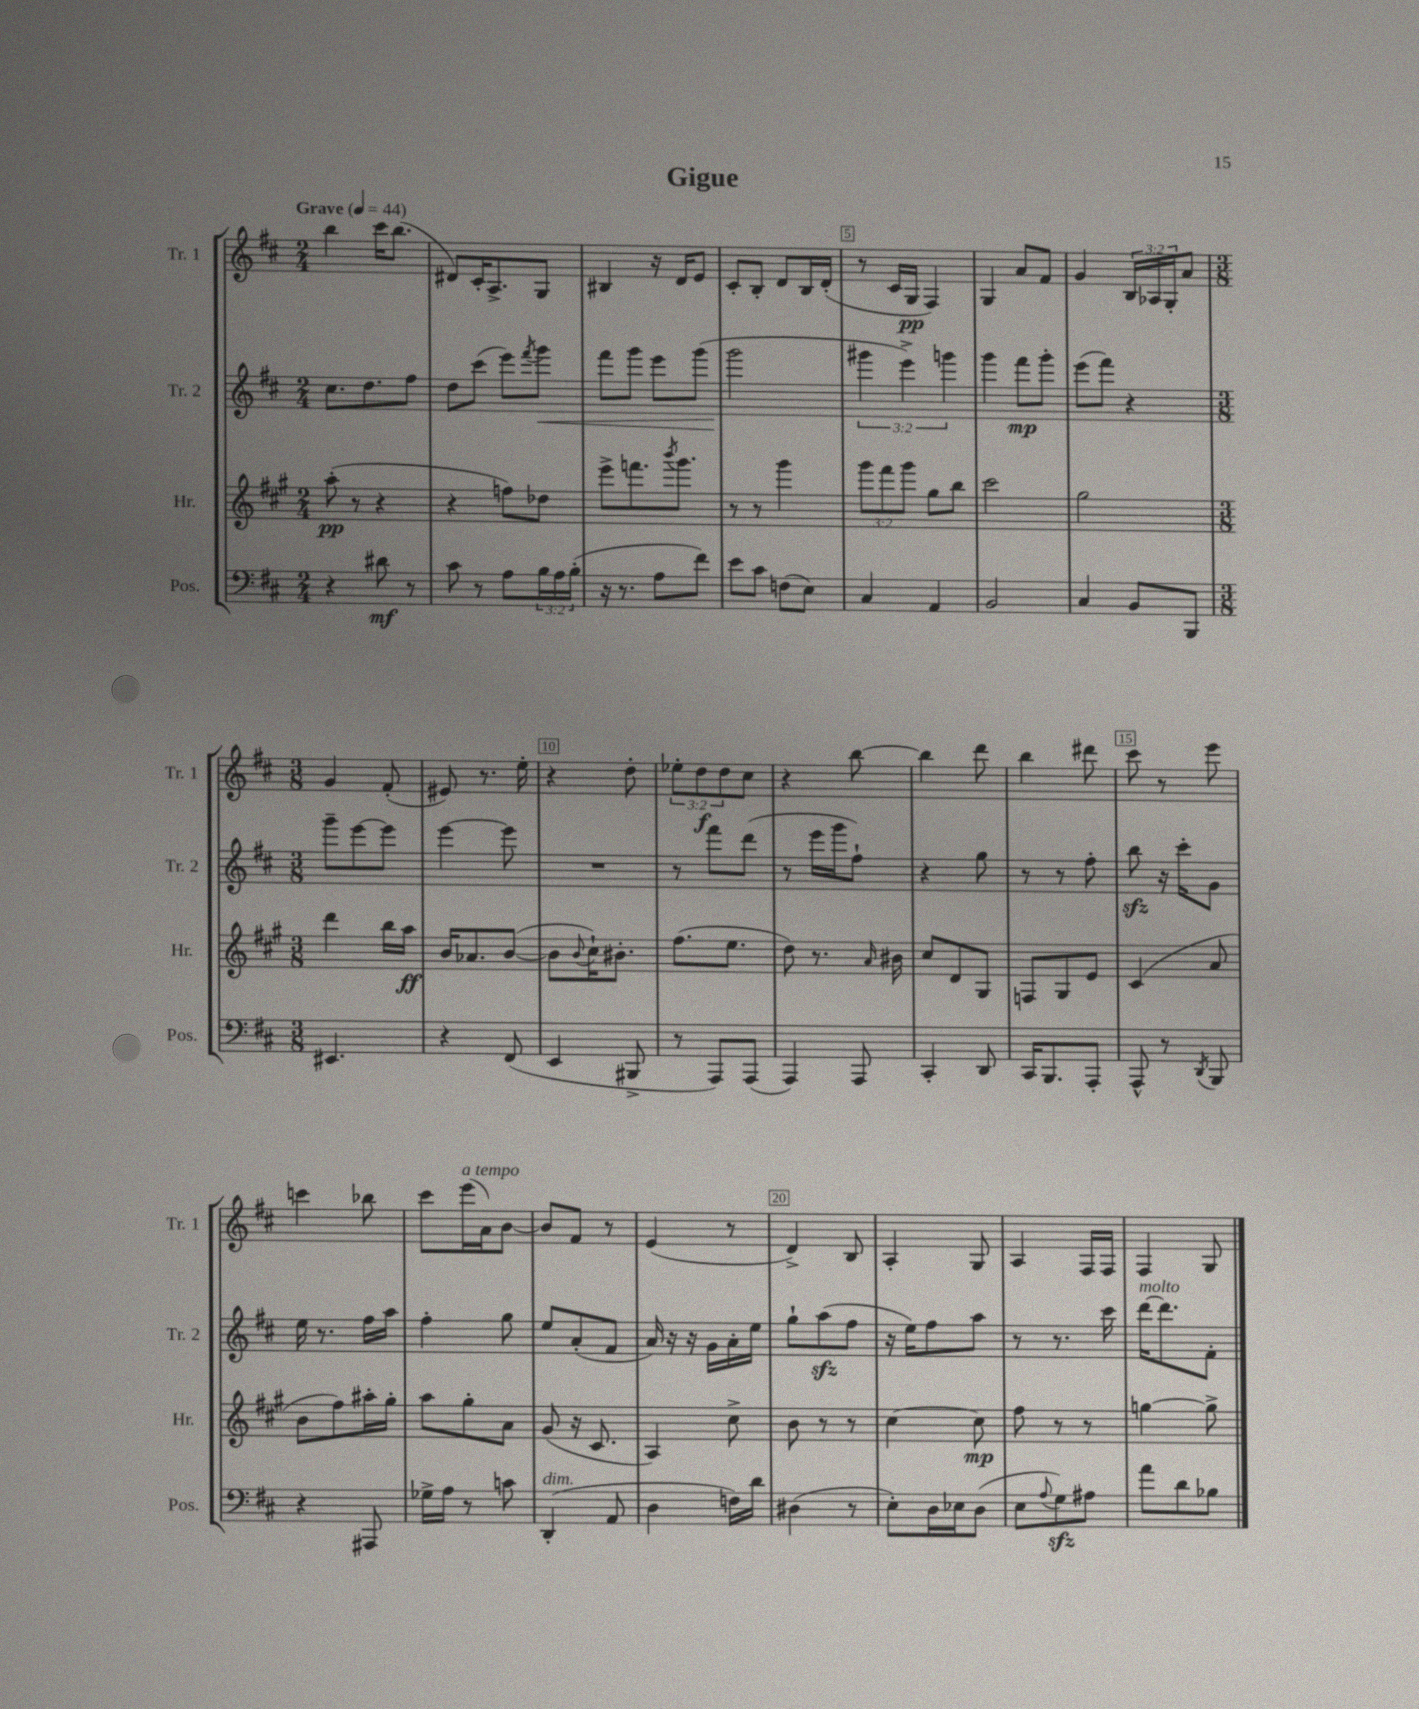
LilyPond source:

\header { title = "Gigue" }
<<
\new StaffGroup <<
\new Staff = "s0" \with { instrumentName = "Tr. 1" shortInstrumentName = "Tr. 1" } {
    \clef treble \key d \major \numericTimeSignature \time 2/4 \override Staff.TupletNumber.text = #tuplet-number::calc-fraction-text \tempo "Grave" 4 = 44
    b''4 cis'''16 b''8.( |
    dis'8) cis'16-. a8.-> g8 |
    bis4 r16 d'16 e'8 |
    cis'8-. b8-. d'8 b16 d'16-.( |
    r8 cis'16 g16\pp fis4) |
    g4 a'8 fis'8 |
    g'4 \tuplet 3/2 { b16 aes16 g16-. } a'8 |
    \numericTimeSignature \time 3/8 g'4 fis'8-.( |
    eis'8) r8. e''16-. |
    r4 d''8-. |
    \tuplet 3/2 { ees''8-. d''8\f d''8 } cis''8 |
    r4 b''8~ |
    b''4 d'''8 |
    b''4 dis'''8 |
    cis'''8 r8 e'''8 |
    c'''4 bes''8 |
    cis'''8 e'''16^\markup { \italic "a tempo" }( a'16) b'8~ |
    b'8 fis'8 r8 |
    e'4( r8 |
    d'4->) b8 |
    a4-. g8 |
    a4 fis16 fis16 |
    fis4 g8 \bar "|." |
}
\new Staff = "s1" \with { instrumentName = "Tr. 2" shortInstrumentName = "Tr. 2" } {
    \clef treble \key d \major \numericTimeSignature \time 2/4 \override Staff.TupletNumber.text = #tuplet-number::calc-fraction-text
    cis''8. d''8. fis''8 |
    d''8 cis'''8( e'''8) \acciaccatura { fis'''8 } g'''8\< |
    fis'''8 g'''8 e'''8 g'''8( |
    g'''2\! |
    \tuplet 3/2 { gis'''4 e'''4->) g'''4 } |
    g'''4 fis'''8\mp g'''8-. |
    e'''8( fis'''8) r4 |
    \numericTimeSignature \time 3/8 g'''8-- e'''8~ e'''8 |
    e'''4~ e'''8 |
    R4. |
    r8 fis'''8 d'''8( |
    r8 e'''16 g'''16 fis''8-!) |
    r4 g''8 |
    r8 r8 fis''8-. |
    b''8\sfz r16 cis'''16-. g'8 |
    e''16 r8. fis''16 a''16 |
    fis''4-. g''8 |
    e''8 a'8-.( fis'8 |
    a'16) r16 r16 g'16 a'16-. e''16 |
    g''8-! a''8\sfz( fis''8 |
    r16 e''16) fis''8 a''8 |
    r8 r8. cis'''16 |
    d'''16~^\markup { \italic "molto" } d'''8. fis'8-. \bar "|." |
}
\new Staff = "s2" \with { instrumentName = "Hr." shortInstrumentName = "Hr." } {
    \clef treble \key a \major \numericTimeSignature \time 2/4 \override Staff.TupletNumber.text = #tuplet-number::calc-fraction-text
    a''8-.\pp( r8 r4 |
    r4 f''8) des''8 |
    e'''8-> f'''8. \acciaccatura { b'''8 } gis'''8. |
    r8 r8 gis'''4 |
    \tuplet 3/2 { gis'''8 fis'''8 gis'''8 } gis''8 b''8 |
    cis'''2 |
    gis''2 |
    \numericTimeSignature \time 3/8 d'''4 b''16 a''16\ff |
    b'16 aes'8. b'8~( |
    b'8 \appoggiatura { b'8 } cis''16-!) bis'8.-. |
    fis''8.( e''8. |
    d''8) r8. \grace { a'16 } bis'16 |
    cis''8 d'8 gis8 |
    f8 gis8 e'8 |
    cis'4( a'8 |
    b'8 fis''8) ais''16-. gis''16-. |
    a''8 gis''8-. a'8 |
    gis'8( r16 cis'8. |
    a4) cis''8-> |
    b'8 r8 r8 |
    cis''4~ cis''8\mp |
    fis''8 r8 r8 |
    g''4~ g''8-> \bar "|." |
}
\new Staff = "s3" \with { instrumentName = "Pos." shortInstrumentName = "Pos." } {
    \clef bass \key d \major \numericTimeSignature \time 2/4 \override Staff.TupletNumber.text = #tuplet-number::calc-fraction-text
    r4 dis'8\mf r8 |
    cis'8 r8 a8 \tuplet 3/2 { b16 a16 b16-.( } |
    r16 r8. a8 fis'8) |
    e'8 cis'8 f8( e8) |
    cis4 a,4 |
    b,2 |
    cis4 b,8 b,,8 |
    \numericTimeSignature \time 3/8 eis,4. |
    r4 fis,8( |
    e,4 bis,,8-> |
    r8 a,,8) a,,8( |
    a,,4) a,,8 |
    cis,4-. d,8 |
    cis,16 b,,8. a,,8-. |
    a,,8-^ r8 \acciaccatura { d,8 } b,,8 |
    r4 ais,,8 |
    ges16-> a16 r8 c'8 |
    d,4-.^\markup { \italic "dim." }( a,8 |
    d4 f16) d'16 |
    dis4( r8 |
    e8-.) d16 ees16 d8( |
    e8 \appoggiatura { a8 } g8\sfz) ais8 |
    a'8 d'8 bes8 \bar "|." |
}
>>
>>
\layout { \context { \Score \override BarNumber.break-visibility = ##(#f #t #t) barNumberVisibility = #(every-nth-bar-number-visible 5) \override BarNumber.stencil = #(make-stencil-boxer 0.1 0.3 ly:text-interface::print) } }
